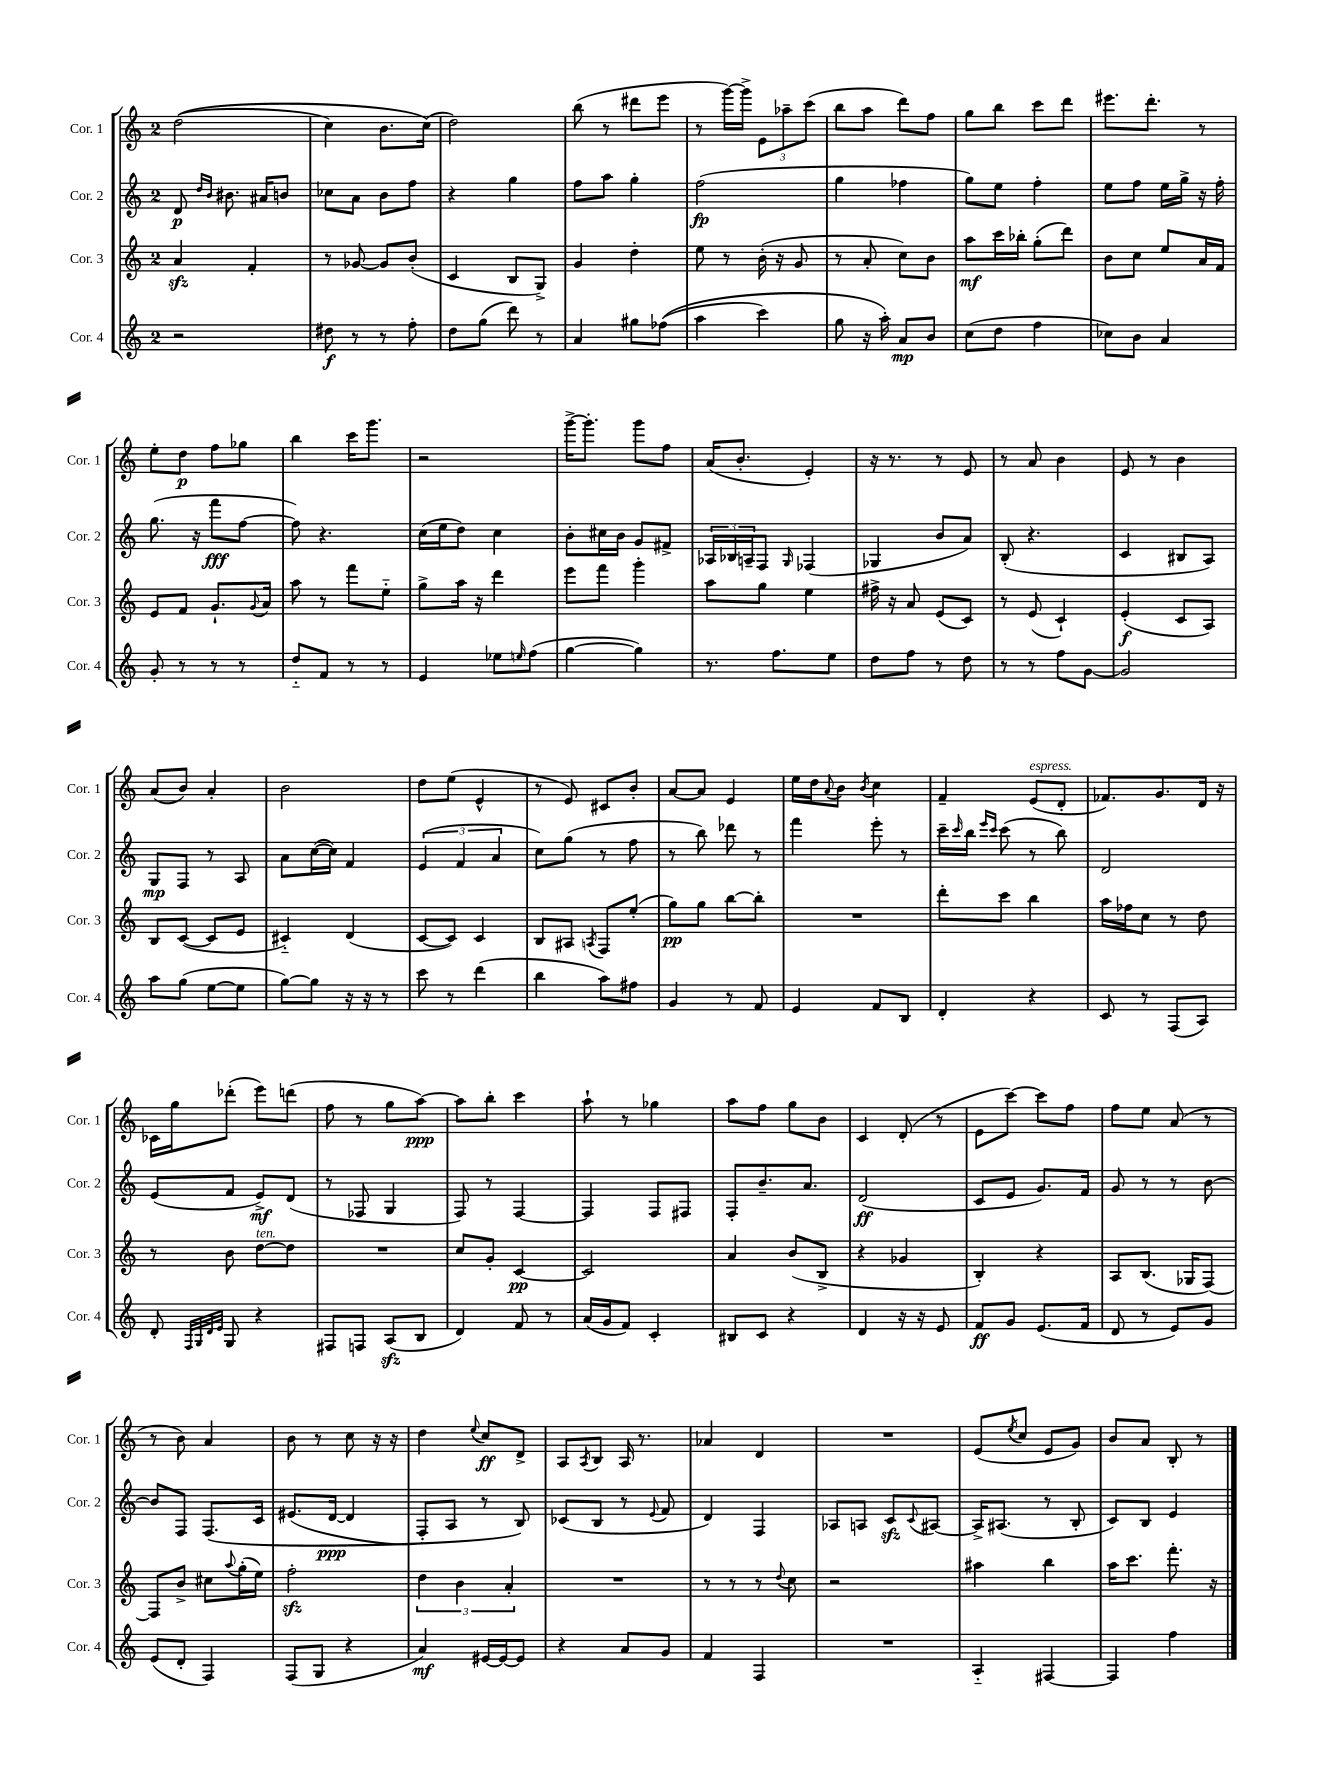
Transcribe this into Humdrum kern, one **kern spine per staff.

**kern	**kern	**kern	**kern
*staff4	*staff3	*staff2	*staff1
*clefG2	*clefG2	*clefG2	*clefG2
*k[]	*k[]	*k[]	*k[]
*M2/4	*M2/4	*M2/4	*M2/4
2r	4a/	8d/	&((2dd\
.	.	16qqdd/LL	.
.	.	16qqb/JJ	.
.	.	8.b#\	.
.	4f'/	.	.
.	.	16a#/LK	.
.	.	8b/J	.
=	=	=	=
8dd#\	8r	8cc-\L	4cc\)
8r	[8g-/	8a\J	.
8r	8g-/]L	8b\L	8.b\L
8ff'\	(8b'/J	8ff\J	.
.	.	.	(16cc\Jk&)
=	=	=	=
8dd\L	4c/	4r	2dd\)
(8gg\J	.	.	.
8ddd\)	8B/L	4gg\	.
8r	8G^/J)	.	.
=	=	=	=
4a/	4g/	8ff\L	(8bb\
.	.	8aa\J	8r
8gg#\L	4dd'\	4gg'\	8ddd#\L
&((8ff-\J	.	.	8eee\J
=	=	=	=
4aa\	8ee\	(2ff\	8r
.	8r	.	[16ggg\LL)
.	.	.	16ggg^\]JJ
4ccc\)	(16b'\	.	12e\L
.	16r	.	.
.	.	.	12aa-~\
.	8g/	.	.
.	.	.	(12ccc\J
=	=	=	=
8gg\	8r	4gg\	8bb\L
16r	8a'/	.	8aa\J
16aa'\&)	.	.	.
8a/L	8cc\L)	4ff-\	8ddd\L)
8b/J	8b\J	.	8ff\J
=	=	=	=
(8cc\L	8aa\L	8gg\L)	8gg\L
8dd\J	16ccc\L	8ee\J	8bb\J
.	16bb-'\JJ	.	.
4ff\	(8gg'\L	4ff'\	8ccc\L
.	8ddd\J)	.	8ddd\J
=	=	=	=
8cc-\L)	8b\L	8ee\L	8.eee#\L
8b\J	8cc\J	8ff\J	.
.	.	.	8.ddd'\J
4a/	8ee/L	16ee\LL	.
.	.	16gg^\JJ	.
.	16a/L	16r	8r
.	16f/JJ	16ff'\	.
=	=	=	=
8g'/	8e/L	(8.gg\	8ee'\L
8r	8f/J	.	8dd\J
.	.	16r	.
8r	8.g`/L	8fff\L	8ff\L
8r	.	[8ff\J	8gg-\J
.	8qqg/	.	.
.	16a/Jk	.	.
=	=	=	=
8dd'~/L	8aa\	8ff\])	4bb\
8f/J	8r	4.r	.
8r	8fff\L	.	16ccc\LK
.	.	.	8.ggg\J
8r	8ee'~\J	.	.
=	=	=	=
4e/	8gg^\L	(16cc\LL	2r
.	.	16ee\J	.
.	16aa\Jk	8dd\J)	.
.	16r	.	.
8ee-\L	4ddd\	4cc\	.
16qqee/	.	.	.
(8ff\J	.	.	.
=	=	=	=
[4gg\	8eee\L	8b'\L	[16ggg^\LK
.	.	.	8.ggg'\]J
.	8fff\J	16cc#\L	.
.	.	16b\JJ	.
4gg\])	4ggg'\	8g/L	8ggg\L
.	.	8f#^/J	8ff\J
=	=	=	=
8.r	8aa\L	24A-/LL	(16a/LK
.	.	24B-/	.
.	.	.	8.b'/J
.	.	24A~/J	.
.	8gg\J	8F/J	.
8.ff\L	.	.	.
.	.	16qqG/	.
.	4ee\	(4F-/	4e'/)
8ee\J	.	.	.
=	=	=	=
8dd\L	16ff#^\	4G-/	16r
.	16r	.	8.r
8ff\J	8a/	.	.
8r	(8e/L	8b/L	8r
8dd\	8c/J)	8a/J)	8e/
=	=	=	=
8r	8r	(8B'/	8r
8r	(8e/	4.r	8a/
8ff\L	4c`/)	.	4b\
[8g\J	.	.	.
=	=	=	=
2g/]	(4e'/	4c/	8e/
.	.	.	8r
.	8c/L	8B#/L	4b\
.	8A/J)	8A/J)	.
=	=	=	=
8aa\L	8B/L	8G/L	(8a/L
(8gg\J	([8c/J	8F/J	8b/J)
[8ee\L	8c/]L	8r	4a'/
8ee\]J	8e/J	8A/	.
=	=	=	=
[8gg\L)	4c#'~/)	8a\L	2b\
8gg\]J	.	([16cc\L	.
.	.	16cc\]JJ)	.
16r	(4d/	4f/	.
16r	.	.	.
8r	.	.	.
=	=	=	=
8ccc\	[8c/L	(6e/	8dd\L
8r	8c/]J)	.	(8ee\J
.	.	6f/	.
(4ddd\	4c/	.	4e^^/
.	.	6a/	.
=	=	=	=
4bb\	8B/L	8cc\L)	8r
.	8A#/J	(8gg\J	8e/)
.	8qA/	.	.
8aa\L)	8F/L	8r	8c#/L
8ff#\J	(8ee'/J	8ff\	8b'/J
=	=	=	=
4g/	8gg\L)	8r	[8a/L
.	8gg\J	8bb\)	8a/]J
8r	[8bb\L	8ddd-\	4e/
8f/	8bb'\]J	8r	.
=	=	=	=
4e/	2r	4fff\	16ee\LL
.	.	.	16dd\J
.	.	.	8qqa/
.	.	.	8b\J
.	.	.	8qb/
8f/L	.	8eee'\	4cc\
8B/J	.	8r	.
=	=	=	=
4d'/	8ddd'\L	16ccc~\LL	4f~/
.	.	16qqccc/	.
.	.	16bb\JJ	.
.	.	16qqeee/LL	.
.	.	16qqccc/JJ	.
.	8ccc\J	(8ccc\	.
4r	4bb\	8r	(8e/L
.	.	8bb\)	8d'/J
=	=	=	=
8c/	16aa\LL	2d/	8.f-/L)
.	16ff-\J	.	.
8r	8cc\J	.	.
.	.	.	8.g/
(8F/L	8r	.	.
8A/J)	8dd\	.	16d/Jk
.	.	.	16r
=	=	=	=
8d'/	8r	(8e/L	16c-\LL
.	.	.	16gg\J
32qqF/LLL	.	.	.
32qqG/	.	.	.
32qqd/	.	.	.
32qqe/JJJ	.	.	.
8G/	8b\	8f/J	(8ddd-'\J
4r	[8dd\L	8e^/L)	8eee\L)
.	8dd\]J	(8d/J	(8ddd\J
=	=	=	=
8F#/L	2r	8r	8ff\
8F/J	.	8F-/	8r
(8A/L	.	4G/	8gg\L
8B/J	.	.	[8aa\J)
=	=	=	=
4d/)	8cc/L	8F/)	8aa\]L
.	8g'/J	8r	8bb'\J
8f/	[4c/	[4F/	4ccc\
8r	.	.	.
=	=	=	=
(16a/LL	2c/]	4F/]	8aa`\
16g/J	.	.	.
8f/J)	.	.	8r
4c'/	.	8F/L	4gg-\
.	.	8F#/J	.
=	=	=	=
8B#/L	4a/	8F'/L	8aa\L
8c/J	.	8.b~/	8ff\J
4r	(8b/L	.	8gg\L
.	.	8.a/J	.
.	8B^/J	.	8b\J
=	=	=	=
4d/	4r	(2d/	4c/
16r	4g-/	.	(8d'/
16r	.	.	.
8e/	.	.	8r
=	=	=	=
8f/L	4B'/)	8c/L	8e\L
8g/J	.	8e/J	[8ccc\J)
(8.e/L	4r	8.g/L)	8ccc\]L
.	.	.	8ff\J
16f/Jk	.	16f/Jk	.
=	=	=	=
8d/	8A/L	8g/	8ff\L
8r	(8.B/J	8r	8ee\J
8e/L)	.	8r	(8a/
.	16G-/LK	.	.
8g/J	[8F/J)	[8b\	8r
=	=	=	=
(8e/L	8F/]L	8b/]L	8r
8d'/J	8b^/J	8F/J	8b\)
4F/)	8cc#\L	&(8.F/L	4a/
.	8qqaa/	.	.
.	(16gg'\L	.	.
.	16ee\JJ)	16c/Jk	.
=	=	=	=
(8F/L	2ff'\	(8.e#/L	8b\
8G/J	.	.	8r
.	.	[16d/Jk	.
4r	.	4d/]	8cc\
.	.	.	16r
.	.	.	16r
=	=	=	=
4a/)	6dd\	8F'/L)	4dd\
.	.	8A/J	.
.	6b\	.	.
.	.	.	8qqee/
[16e#/LL	.	8r	8cc/L
16e#/_J	.	.	.
.	6a'/	.	.
8e#/]J	.	8B/&)	8d^/J
=	=	=	=
4r	2r	(8c-/L	8A/L
.	.	.	8qA/
.	.	8B/J	8B/J
8a/L	.	8r	16A/
.	.	.	8.r
.	.	8qqe/	.
8g/J	.	8f/	.
=	=	=	=
4f/	8r	4d/)	4a-/
.	8r	.	.
4F/	8r	4F/	4d/
.	8qqdd/	.	.
.	8cc\	.	.
=	=	=	=
2r	2r	8A-/L	2r
.	.	8A/J	.
.	.	8c/L	.
.	.	8qqc/	.
.	.	[8A#/J	.
=	=	=	=
4A'~/	4aa#\	16A#^/]LK	(8e/L
.	.	(8.A#/J	.
.	.	.	8qee/
.	.	.	8cc/J
[4F#/	4bb\	8r	8e/L
.	.	8B'/	8g/J)
=	=	=	=
4F#/]	16aa\LK	8c/L)	8b/L
.	8.ccc\J	.	.
.	.	8B/J	8a/J
4ff\	8.fff'\	4e/	8B'/
.	.	.	8r
.	16r	.	.
==	==	==	==
*-	*-	*-	*-
